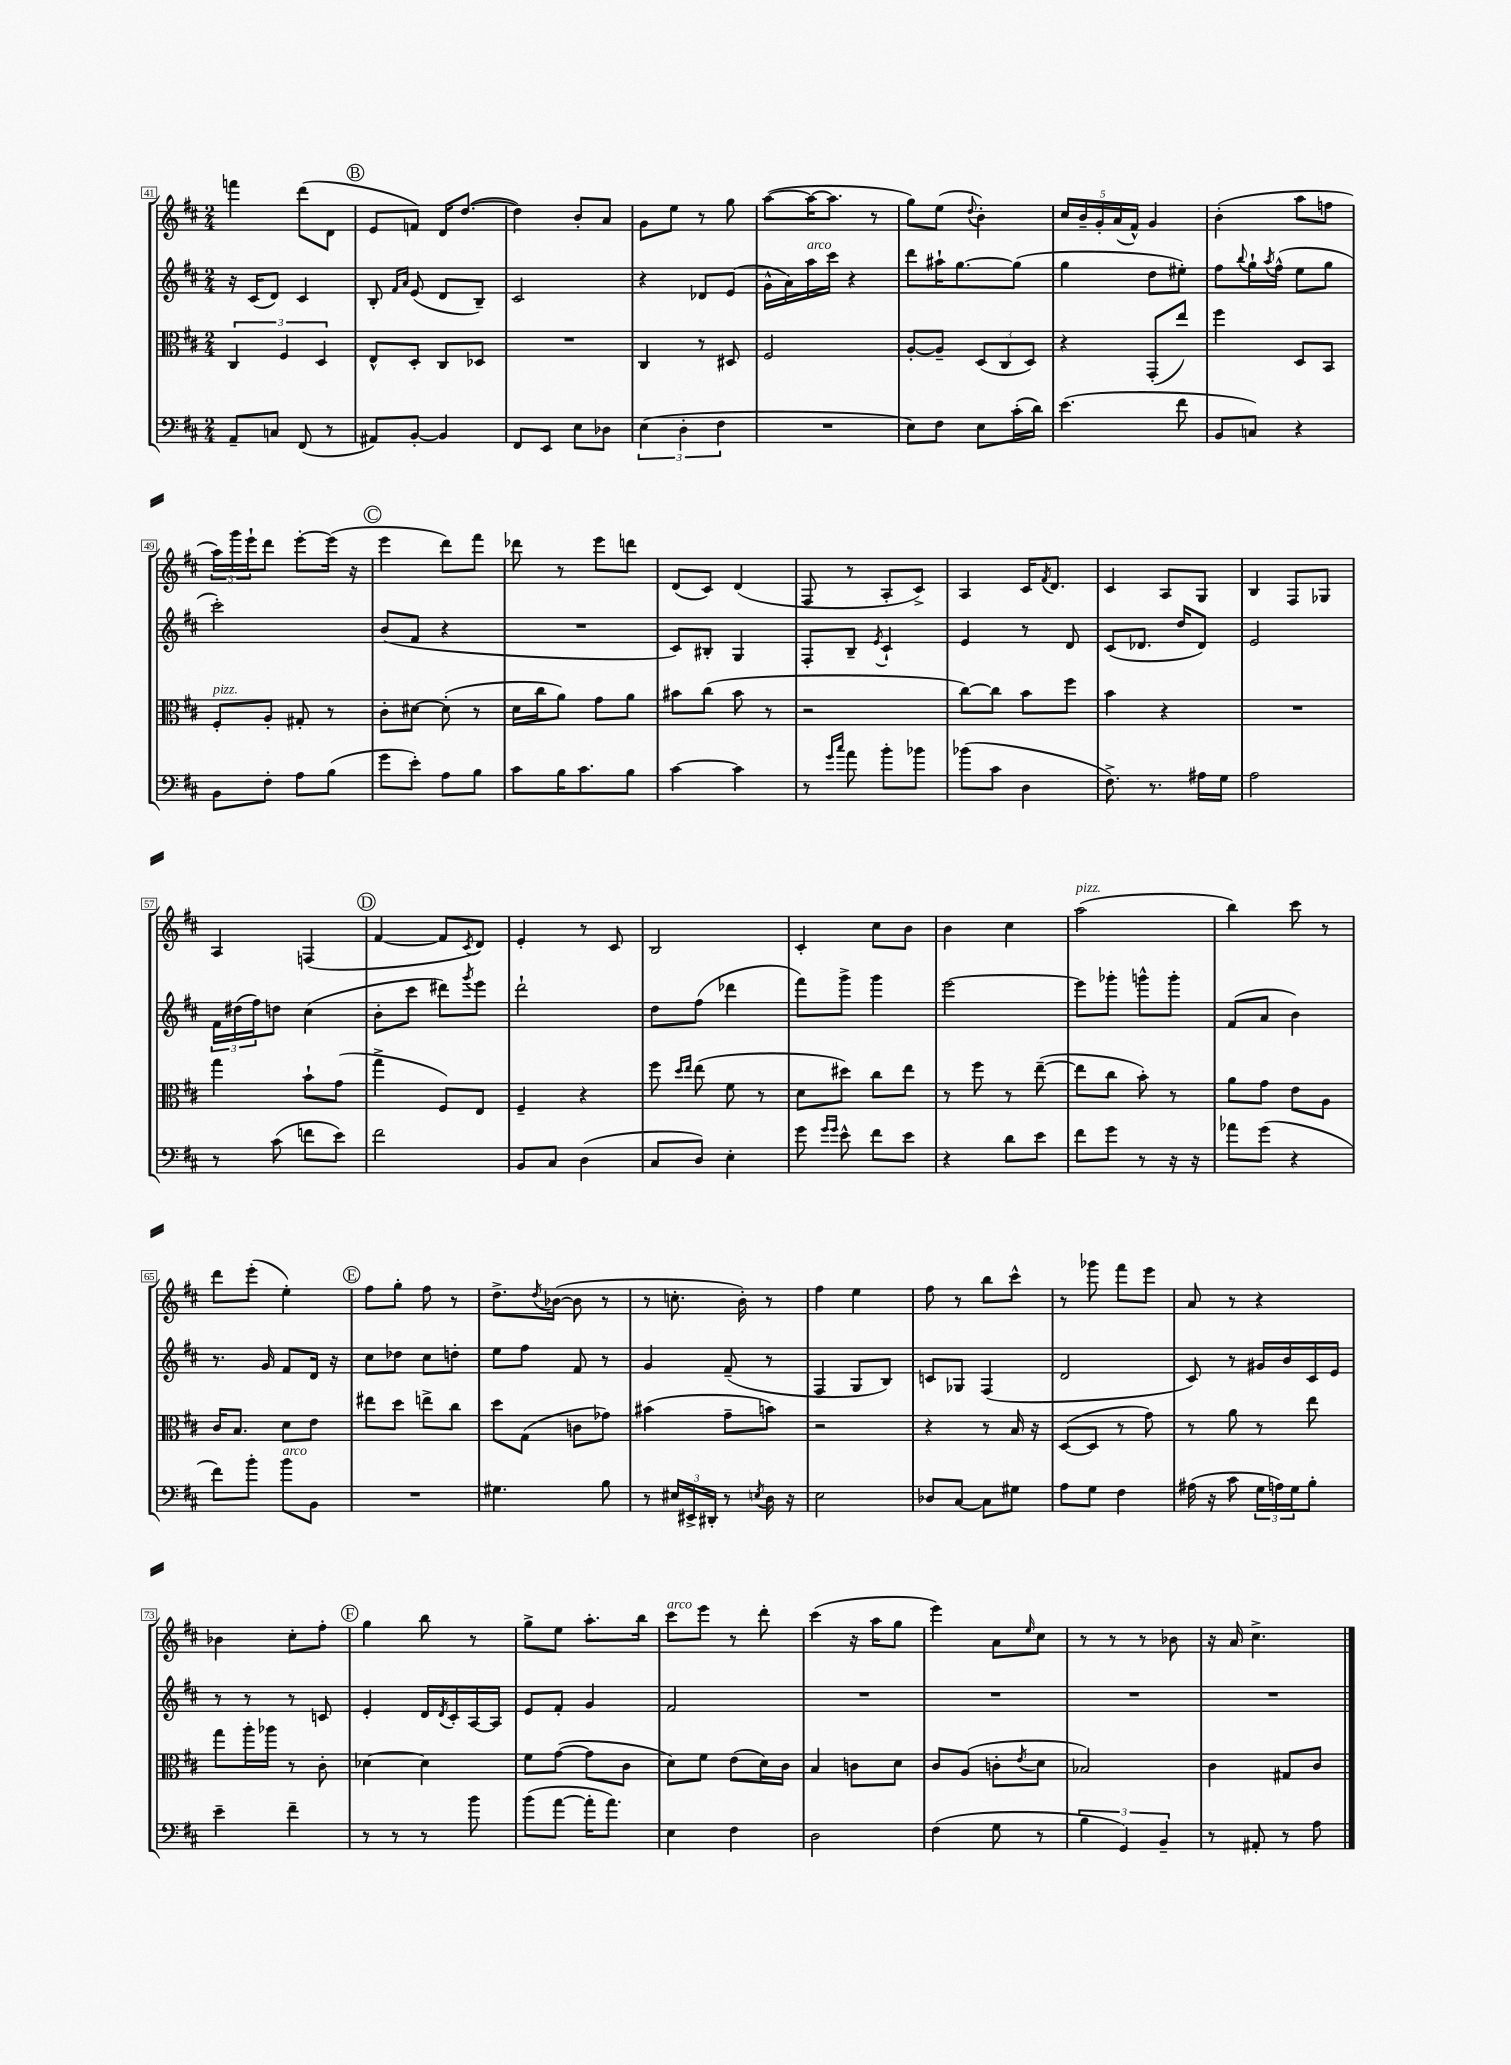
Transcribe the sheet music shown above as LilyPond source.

<<
\new StaffGroup <<
\new Staff = "s0" {
    \clef treble \key d \major \numericTimeSignature \time 2/4
    f'''4 d'''8( d'8 |
    \mark \markup { \circle "B" } e'8 f'8) d'16 d''8.~( |
    d''4) b'8-. a'8 |
    g'8 e''8 r8 g''8 |
    a''8~( a''16~ a''8. r8 |
    g''8) e''8( \appoggiatura { d''8 } b'4-.) |
    \tuplet 5/4 { cis''16 b'16-- g'16-. a'16( fis'16-^) } g'4 |
    b'4-.( a''8 f''8 |
    \tuplet 3/2 { a''16) g'''16 e'''16-! } d'''8 e'''8~-. e'''16( r16 |
    \mark \markup { \circle "C" } e'''4 d'''8) fis'''8 |
    des'''8 r8 e'''8 d'''8 |
    d'8( cis'8) d'4( |
    fis8 r8 a8-. cis'8->) |
    a4 cis'16 \acciaccatura { fis'8 } d'8. |
    cis'4 a8 g8 |
    b4 fis8 ges8 |
    a4 f4( |
    \mark \markup { \circle "D" } fis'4~ fis'8 \acciaccatura { cis'8 } d'8) |
    e'4-. r8 cis'8 |
    b2 |
    cis'4-. cis''8 b'8 |
    b'4 cis''4 |
    a''2^\markup { \italic "pizz." }( |
    b''4) cis'''8 r8 |
    d'''8 e'''8-.( e''4-.) |
    \mark \markup { \circle "E" } fis''8 g''8-. fis''8 r8 |
    d''8.-> \acciaccatura { d''8 } bes'16~( bes'8 r8 |
    r8 c''8.-. b'16-.) r8 |
    fis''4 e''4 |
    fis''8 r8 b''8 cis'''8-^ |
    r8 ges'''8 fis'''8 e'''8 |
    a'8 r8 r4 |
    bes'4 cis''8-. fis''8-. |
    \mark \markup { \circle "F" } g''4 b''8 r8 |
    g''8-> e''8 a''8.-. b''16 |
    cis'''8^\markup { \italic "arco" } e'''8 r8 d'''8-. |
    cis'''4( r16 a''16 g''8 |
    e'''4) a'8 \grace { e''16 } cis''8 |
    r8 r8 r8 bes'8 |
    r16 a'16 cis''4.-> \bar "|." |
}
\new Staff = "s1" {
    \clef treble \key d \major \numericTimeSignature \time 2/4
    r16 cis'16( d'8) cis'4 |
    \mark \markup { \circle "B" } b8-. \grace { fis'16 a'16 } e'8( d'8 b8--) |
    cis'2 |
    r4 des'8 e'8( |
    g'16-^ a'16) a''16^\markup { \italic "arco" } cis'''16 r4 |
    d'''8 ais''16-! g''8.~ g''8( |
    g''4 d''8 eis''8-.) |
    fis''8 \appoggiatura { b''8 } g''16-! \acciaccatura { a''8 } fis''16-^( e''8 g''8 |
    cis'''2-.) |
    \mark \markup { \circle "C" } b'8( fis'8 r4 |
    R2 |
    cis'8) bis8-. g4 |
    fis8-. b8-- \acciaccatura { e'8 } cis'4-! |
    e'4 r8 d'8 |
    cis'8( des'8. d''16 des'8) |
    e'2 |
    \tuplet 3/2 { fis'16 dis''16( fis''16) } d''8 cis''4( |
    \mark \markup { \circle "D" } b'8-. cis'''8 dis'''8) \acciaccatura { g'''8 } e'''8 |
    d'''2-! |
    d''8 fis''8( des'''4 |
    fis'''8) g'''8-> g'''4 |
    e'''2~ |
    e'''8 ges'''8-. g'''8-^ g'''8-. |
    fis'8( a'8 b'4) |
    r8. g'16 fis'8 d'16 r16 |
    \mark \markup { \circle "E" } cis''8 des''8 cis''8 d''8-. |
    e''8 fis''8 fis'8 r8 |
    g'4 fis'8--( r8 |
    fis4 g8 b8) |
    c'8 ges8 fis4( |
    d'2 |
    cis'8) r8 gis'16 b'16 cis'16 e'16 |
    r8 r8 r8 c'8 |
    \mark \markup { \circle "F" } e'4-. d'16 \acciaccatura { d'8 } cis'16-. a16~ a16 |
    e'8 fis'8-. g'4 |
    fis'2 |
    R2 |
    R2 |
    R2 |
    R2 \bar "|." |
}
\new Staff = "s2" {
    \clef alto \key d \major \numericTimeSignature \time 2/4
    \tuplet 3/2 { cis4 fis4 d4 } |
    \mark \markup { \circle "B" } e8-^ d8-. cis8 des8 |
    R2 |
    cis4 r8 dis8 |
    fis2 |
    a8~-. a8-- \tuplet 3/2 { d8( cis8 d8) } |
    r4 g,8-.( e''8) |
    fis''4 d8 b,8 |
    fis8-.^\markup { \italic "pizz." } a8-. gis8-. r8 |
    \mark \markup { \circle "C" } cis'8-. dis'8~ dis'8-.( r8 |
    d'16 cis''16 a'8) g'8 a'8 |
    bis'8 cis''8( bis'8 r8 |
    r2 |
    cis''8~) cis''8 b'8 fis''8 |
    b'4 r4 |
    R2 |
    g''4 b'8-! g'8( |
    \mark \markup { \circle "D" } g''4-> fis8) e8 |
    fis4-- r4 |
    fis''8 \grace { d''16 e''16 } e''8( fis'8 r8 |
    d'8 dis''8) cis''8 e''8 |
    r8 fis''8 r8 e''8~--( |
    e''8 cis''8 b'8-.) r8 |
    a'8 g'8 e'8 a8 |
    cis'16 b8. d'8 e'8 |
    \mark \markup { \circle "E" } eis''8 d''8 e''8-> cis''8 |
    d''8 g8( c'8 ges'8) |
    bis'4( g'8-- b'8) |
    r2 |
    r4 r8 b16 r16 |
    d8~( d8 r8 g'8) |
    r8 a'8 r8 e''8 |
    g''8 a''16-. aes''16 r8 cis'8-. |
    \mark \markup { \circle "F" } des'4~ des'4 |
    fis'8 g'8~( g'8 cis'8 |
    d'8) fis'8 e'8( d'16) cis'16 |
    b4 c'8 d'8 |
    cis'8 a8( c'8-. \acciaccatura { e'8 } d'8 |
    bes2) |
    cis'4 gis8 cis'8 \bar "|." |
}
\new Staff = "s3" {
    \clef bass \key d \major \numericTimeSignature \time 2/4
    a,8-- c8 fis,8( r8 |
    \mark \markup { \circle "B" } ais,8) b,8~-. b,4 |
    fis,8 e,8 e8 des8 |
    \tuplet 3/2 { e4( d4-. fis4 } |
    R2 |
    e8) fis8 e8 cis'16-.( d'16) |
    e'4.( fis'8 |
    b,8 c8) r4 |
    b,8 fis8-. a8 b8( |
    \mark \markup { \circle "C" } g'8 e'8-.) a8 b8 |
    cis'8 b16 cis'8. b8 |
    cis'4~ cis'4 |
    r8 \grace { g'16 cis''16 } a'8 b'8-. bes'8 |
    bes'8( cis'8 d4 |
    fis8.->) r8. ais16 g16 |
    a2 |
    r8 cis'8( f'8 e'8) |
    \mark \markup { \circle "D" } fis'2 |
    b,8 cis8 d4( |
    cis8 d8) e4-. |
    g'8 \grace { g'16 g'16 } e'8-^ fis'8 e'8 |
    r4 d'8 e'8 |
    fis'8 g'8 r8 r16 r16 |
    aes'8 g'8( r4 |
    fis'8) b'8-. b'8^\markup { \italic "arco" } b,8 |
    \mark \markup { \circle "E" } R2 |
    gis4. b8 |
    r8 \tuplet 3/2 { eis16 eis,16-> dis,16-. } r8 \acciaccatura { e8 } d16 r16 |
    e2 |
    des8 cis8~ cis8 gis8 |
    a8 g8 fis4 |
    ais16( r16 cis'8 \tuplet 3/2 { g16 a16) g16 } b8-. |
    e'4-- fis'4-- |
    \mark \markup { \circle "F" } r8 r8 r8 b'8 |
    b'8( a'8~ a'16-. a'8.) |
    e4 fis4 |
    d2 |
    fis4( g8 r8 |
    \tuplet 3/2 { b4 g,4) b,4-- } |
    r8 ais,8-. r8 a8 \bar "|." |
}
>>
>>
\layout { \context { \Score currentBarNumber = #41 \override BarNumber.stencil = #(make-stencil-boxer 0.1 0.3 ly:text-interface::print) } }
